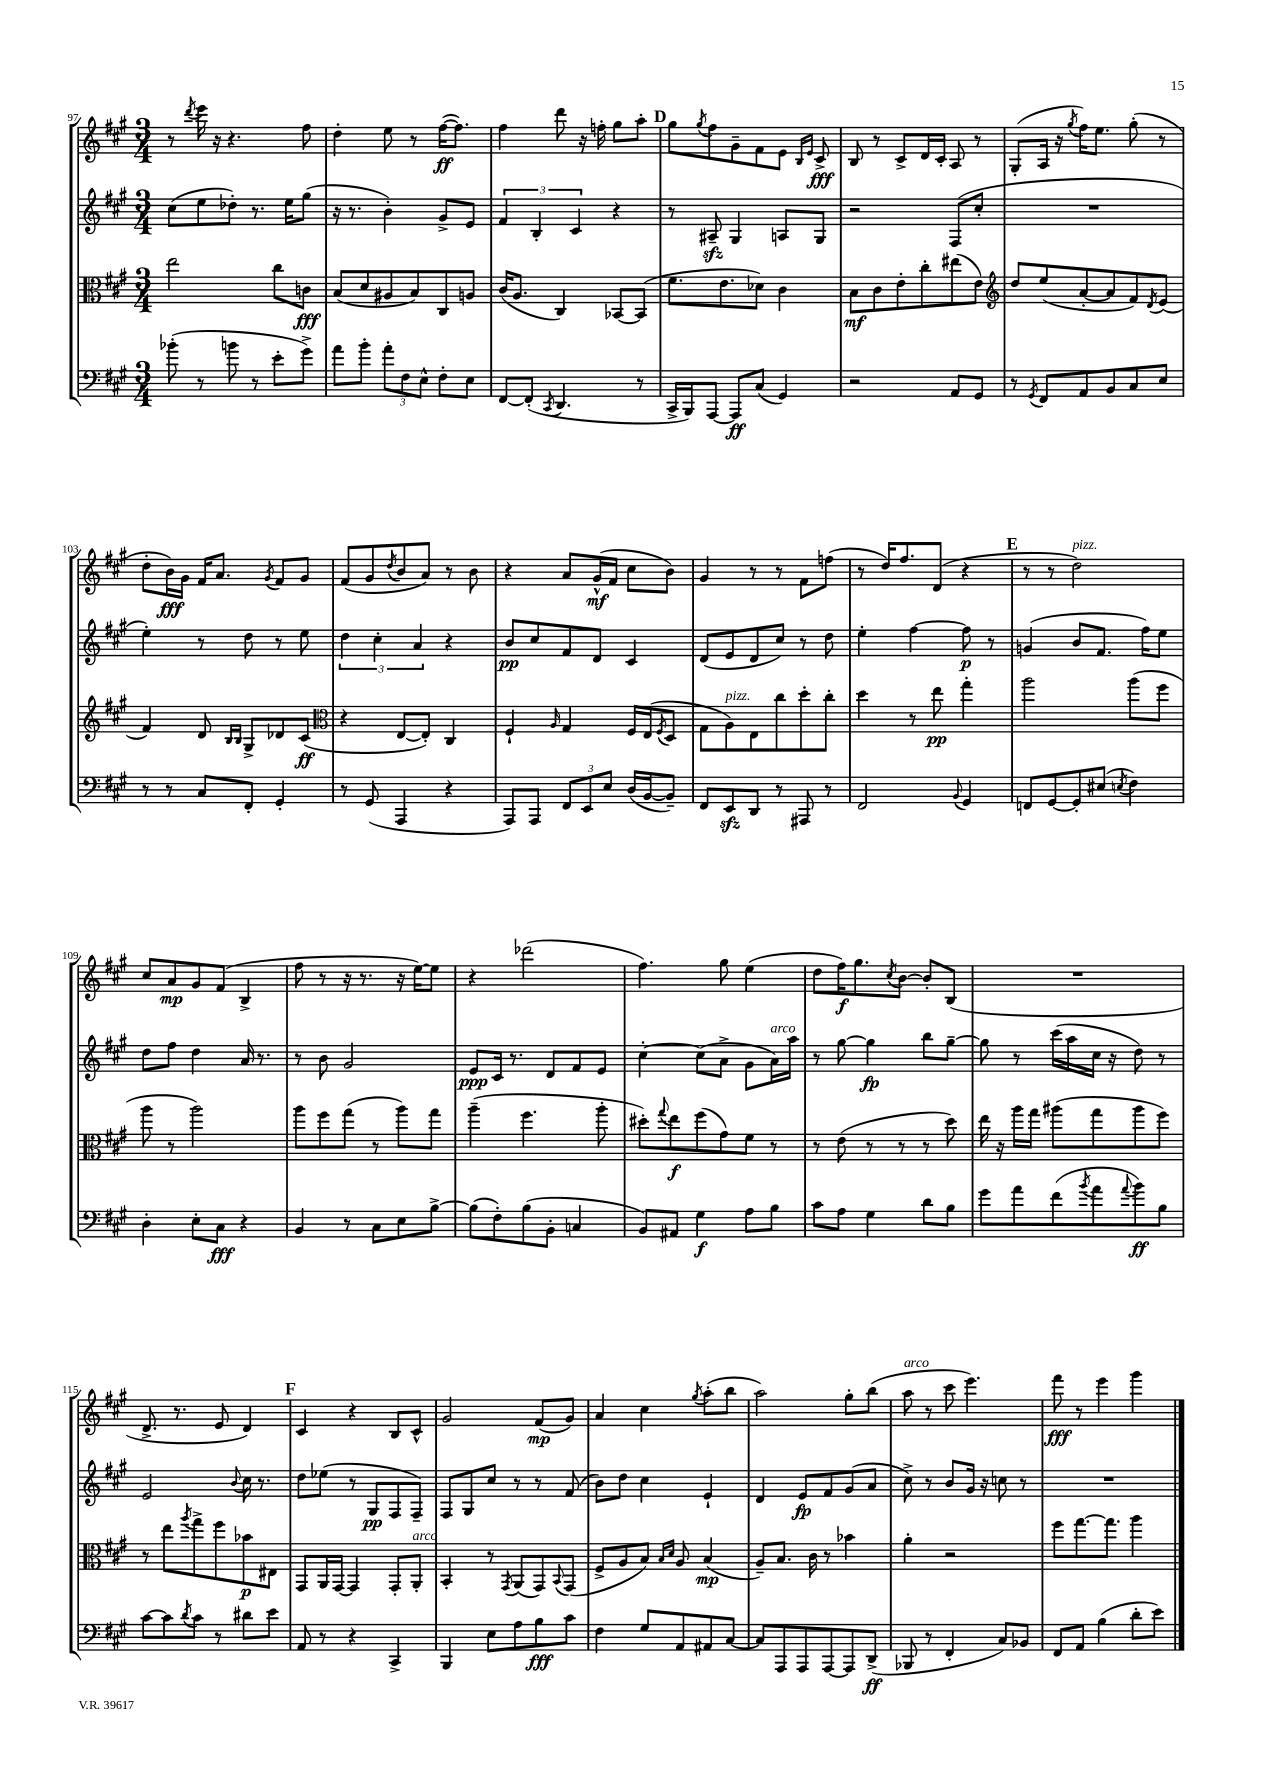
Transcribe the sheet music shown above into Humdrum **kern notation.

**kern	**kern	**kern	**kern
*staff4	*staff3	*staff2	*staff1
*clefF4	*clefC3	*clefG2	*clefG2
*k[f#c#g#]	*k[f#c#g#]	*k[f#c#g#]	*k[f#c#g#]
*M3/4	*M3/4	*M3/4	*M3/4
(8b-'\	2ee\	(8cc#\L	8r
.	.	.	8qddd/
8r	.	8ee\	16eee\
.	.	.	16r
8b\	.	8dd-'\J)	4.r
8r	.	8.r	.
8e'\L	8cc#\L	.	.
.	.	16ee\LK	.
8g#^\J)	8c\J	(8gg#\J	8ff#\
=	=	=	=
8a\L	(8B/L	16r	4dd'\
.	.	8.r	.
8b'\J	8d/	.	.
12a'\L	8A#/	4b'\)	8ee\
12F#\	.	.	.
.	8B/)	.	8r
12E^^\J	.	.	.
8F#'\L	8C#/	8g#^/L	([16ff#\LK
.	.	.	8.ff#\]J)
8E\J	8A/J	8e/J	.
=	=	=	=
[8FF#/L	(16c#/LK	6f#/	4ff#\
.	8.A/J	.	.
(8FF#'/]J	.	.	.
.	.	6B'/	.
8qCC#/	.	.	.
4.DD/	4C#/)	.	8ddd\
.	.	6c#/	.
.	.	.	16r
.	.	.	16ff'\
.	[8BB-/L	4r	8gg#\L
8r	(8BB-/]J	.	8aa'\J
=	=	=	=
16CC#^/LL	8.f#\L	8r	8gg#\L
16BBB/J)	.	.	.
.	.	.	8qgg#/
[8AAA/J	.	8A#~/	8ff#\
.	8.e\	.	.
8AAA/]L	.	4G#/	8g#~\
(8C#/J	8d-\J)	.	8f#\
4GG#/)	4c#\	8A/L	8e\J
.	.	.	16qqB/LL
.	.	.	16qqe/JJ
.	.	8G#/J	8c#^/
=	=	=	=
2r	8B\L	2r	8B/
.	8c#\	.	8r
.	8e'\	.	8c#^/L
.	8cc#'\	.	16d/L
.	.	.	16c#'/JJ
8AA/L	(8ee#\	(8F#/L	8A/
8GG#/J	8e\J)	8cc#'/J	8r
=	=	=	=
*	*clefG2	*	*
8r	8dd/L	2.r	(8G#'/L
8qGG#/	.	.	.
8FF#/L	(8ee/	.	16A/Jk
.	.	.	16r
.	.	.	8qgg#/
8AA/	[8a'/	.	16ff#\LK)
.	.	.	8.ee\J
8BB/	8a/]	.	.
8C#/	8f#/)	.	(8gg#'\
.	8qd/	.	.
8E/J	(8e/J	.	8r
=	=	=	=
8r	4f#/)	4ee'\)	8dd'\L
8r	.	.	16b\L)
.	.	.	16g#\JJ
8C#/L	8d/	8r	16f#/LK
.	.	.	8.a/J
.	16qqB/LL	.	.
.	16qqB/JJ	.	.
8FF#'/J	8G#^/L	8dd\	.
.	.	.	8qg#/
4GG#'/	8d-/	8r	8f#/L
.	(8c#/J	8ee\	8g#/J
=	=	=	=
*	*clefC3	*	*
8r	4r	6dd\	(8f#/L
(8GG#/	.	.	8g#/
.	.	6cc#'\	.
.	.	.	8qdd/
4AAA/	[8E/L	.	8b/
.	.	6a/	.
.	8E'/]J)	.	8a/J)
4r	4C#/	4r	8r
.	.	.	8b\
=	=	=	=
8AAA/L)	4F#`/	8b/L	4r
8AAA/J	.	8cc#/	.
.	16qqA/	.	.
12FF#/L	4G#/	8f#/	8a/L
12EE/	.	.	.
.	.	8d/J	(16g#^^/L
12E/J	.	.	.
.	.	.	16f#/JJ
(16D/LL	16F#/LL	4c#/	8cc#\L
[16BB/J	(16E/J	.	.
.	8qF#/	.	.
8BB~/]J)	8D/J	.	8b\J)
=	=	=	=
8FF#/L	8G#\L	(8d/L	4g#/
8EE/	8A\)	8e/	.
8DD/J	8E\	8d/	8r
8r	8cc#\	8cc#/J)	8r
8AAA#/	8dd'\	8r	8f#\L
8r	8cc#'\J	8dd\	(8ff\J
=	=	=	=
2FF#/	4dd\	4ee'\	8r
.	.	.	16dd/LK)
.	.	.	8.ff#/
.	8r	[4ff#\	.
.	8ee\	.	(8d/J
8qqBB/	.	.	.
4GG#/	4gg#'\	8ff#\]	4r
.	.	8r	.
=	=	=	=
8FF/L	2aa\	(4g/	8r
[8GG#/	.	.	8r
8GG#'/]	.	8b/L	2dd\)
(8E#/J	.	8.f#/J	.
8qE/	.	.	.
4F#\)	(8aa\L	.	.
.	.	16ff#\LK)	.
.	8ff#\J	8ee\J	.
=	=	=	=
4D'\	8aa\	8dd\L	8cc#/L
.	8r	8ff#\J	8a/
8E'\L	2aa\)	4dd\	8g#/
8C#\J	.	.	(8f#/J
4r	.	16a/	4B^/
.	.	8.r	.
=	=	=	=
4BB/	8aa\L	8r	8ff#\
.	8ff#\	8b\	8r
8r	(8gg#\J	2g#/	16r
.	.	.	8.r
8C#\L	8r	.	.
8E\	8aa\L)	.	16r
.	.	.	[16ee\LK)
[8B^\J	8gg#\J	.	8ee\]J
=	=	=	=
(8B\]L	(4aa~\	8e/L	4r
8F#'\)	.	16c#/Jk	.
.	.	8.r	.
(8B\	4.ff#\	.	(2ddd-\
8BB'\J	.	8d/L	.
4C/	.	8f#/	.
.	8aa'\	8e/J	.
=	=	=	=
8BB/L)	8dd#'\L)	[4cc#'\	4.ff#\)
.	8qqgg#/	.	.
8AA#/J	8ee\	.	.
4G#\	(8ff#\	(8cc#\]L	.
.	8g#\)	8a^\J	8gg#\
8A\L	8f#\J	8g#\L	(4ee\
8B\J	8r	16a\L)	.
.	.	16aa\JJ	.
=	=	=	=
8c#\L	8r	8r	8dd\L
8A\J	(8e\	[8gg#\	16ff#\K)
.	.	.	8.gg#\
4G#\	8r	4gg#\]	.
.	.	.	8qcc#/
.	8r	.	[8b\J
8d\L	8r	8bb\L	8b'/]L
8B\J	8dd\)	[8gg#~\J	(8B/J
=	=	=	=
8g#\L	16ee\	8gg#\]	2.r
.	16r	.	.
8a\	16aa\LL	8r	.
.	16gg#\JJ	.	.
(8f#\	(8aa#\L	(16ccc#\LL	.
.	.	16aa\	.
8qb/	.	.	.
8a\	8gg#\	16cc#\JJ	.
.	.	16r	.
8qqa/	.	.	.
8b\)	8aa#\	8dd\)	.
8B\J	8ff#\J)	8r	.
=	=	=	=
[8c#\L	8r	2e/	8.d^/
8c#\]	8ee\L	.	.
.	.	.	8.r
8qd/	8qaa/	.	.
8c#\J	8gg#^\	.	.
8r	8ff#\	.	8e/
.	.	8qqb/	.
8d#\L	8b-\	16cc#\	4d/)
.	.	8.r	.
8e\J	8E#\J	.	.
=	=	=	=
8AA/	8GG#/L	8dd\L	4c#/
8r	16AA/L	(8ee-\J	.
.	[16GG#/JJ	.	.
4r	4GG#/]	8r	4r
.	.	8G#/L	.
4CC#^/	8GG#'/L	8F#/	8B/L
.	8AA'/J	8F#~/J)	8c#^^/J
=	=	=	=
4BBB/	4BB'/	8F#/L	2g#/
.	.	8G#/	.
8E\L	8r	8cc#/J	.
.	8qGG#/	.	.
8A\	(8AA/L	8r	.
8B\	8GG#/)	8r	(8f#/L
.	8qqBB/	.	.
8c#\J	(8GG#/J	(8f#/	8g#/J)
=	=	=	=
4F#\	8F#^/L	8b\L)	4a/
.	8A/	8dd\J	.
8G#/L	8B/J)	4cc#\	4cc#\
.	16qqB/LL	.	.
.	16qqd/JJ	.	.
8AA/	8A/	.	.
.	.	.	8qgg#/
8AA#/	(4B/	4e`/	(8aa'\L
[8C#/J	.	.	8bb\J
=	=	=	=
8C#/]L	8A~/L)	4d/	2aa\)
8AAA/	8.B/J	.	.
8AAA/	.	8e/L	.
.	16c#\	.	.
[8AAA/	8r	8f#/	.
8AAA/]	4b-\	(8g#/	8gg#'\L
(8DD^/J	.	8a/J	(8bb\J
=	=	=	=
8BBB-/	4a'\	8cc#^\)	8aa\
8r	.	8r	8r
4FF#'/	2r	8b/L	8ccc#\
.	.	16g#/Jk	4.eee\)
.	.	16r	.
8C#/L)	.	8cc\	.
8BB-/J	.	8r	.
=	=	=	=
8FF#/L	8ff#\L	2.r	8fff#\
8AA/J	[8.gg#\	.	8r
(4B\	.	.	4eee\
.	8.gg#\]J	.	.
8d'\L	4aa\	.	4ggg#\
8e\J)	.	.	.
==	==	==	==
*-	*-	*-	*-
